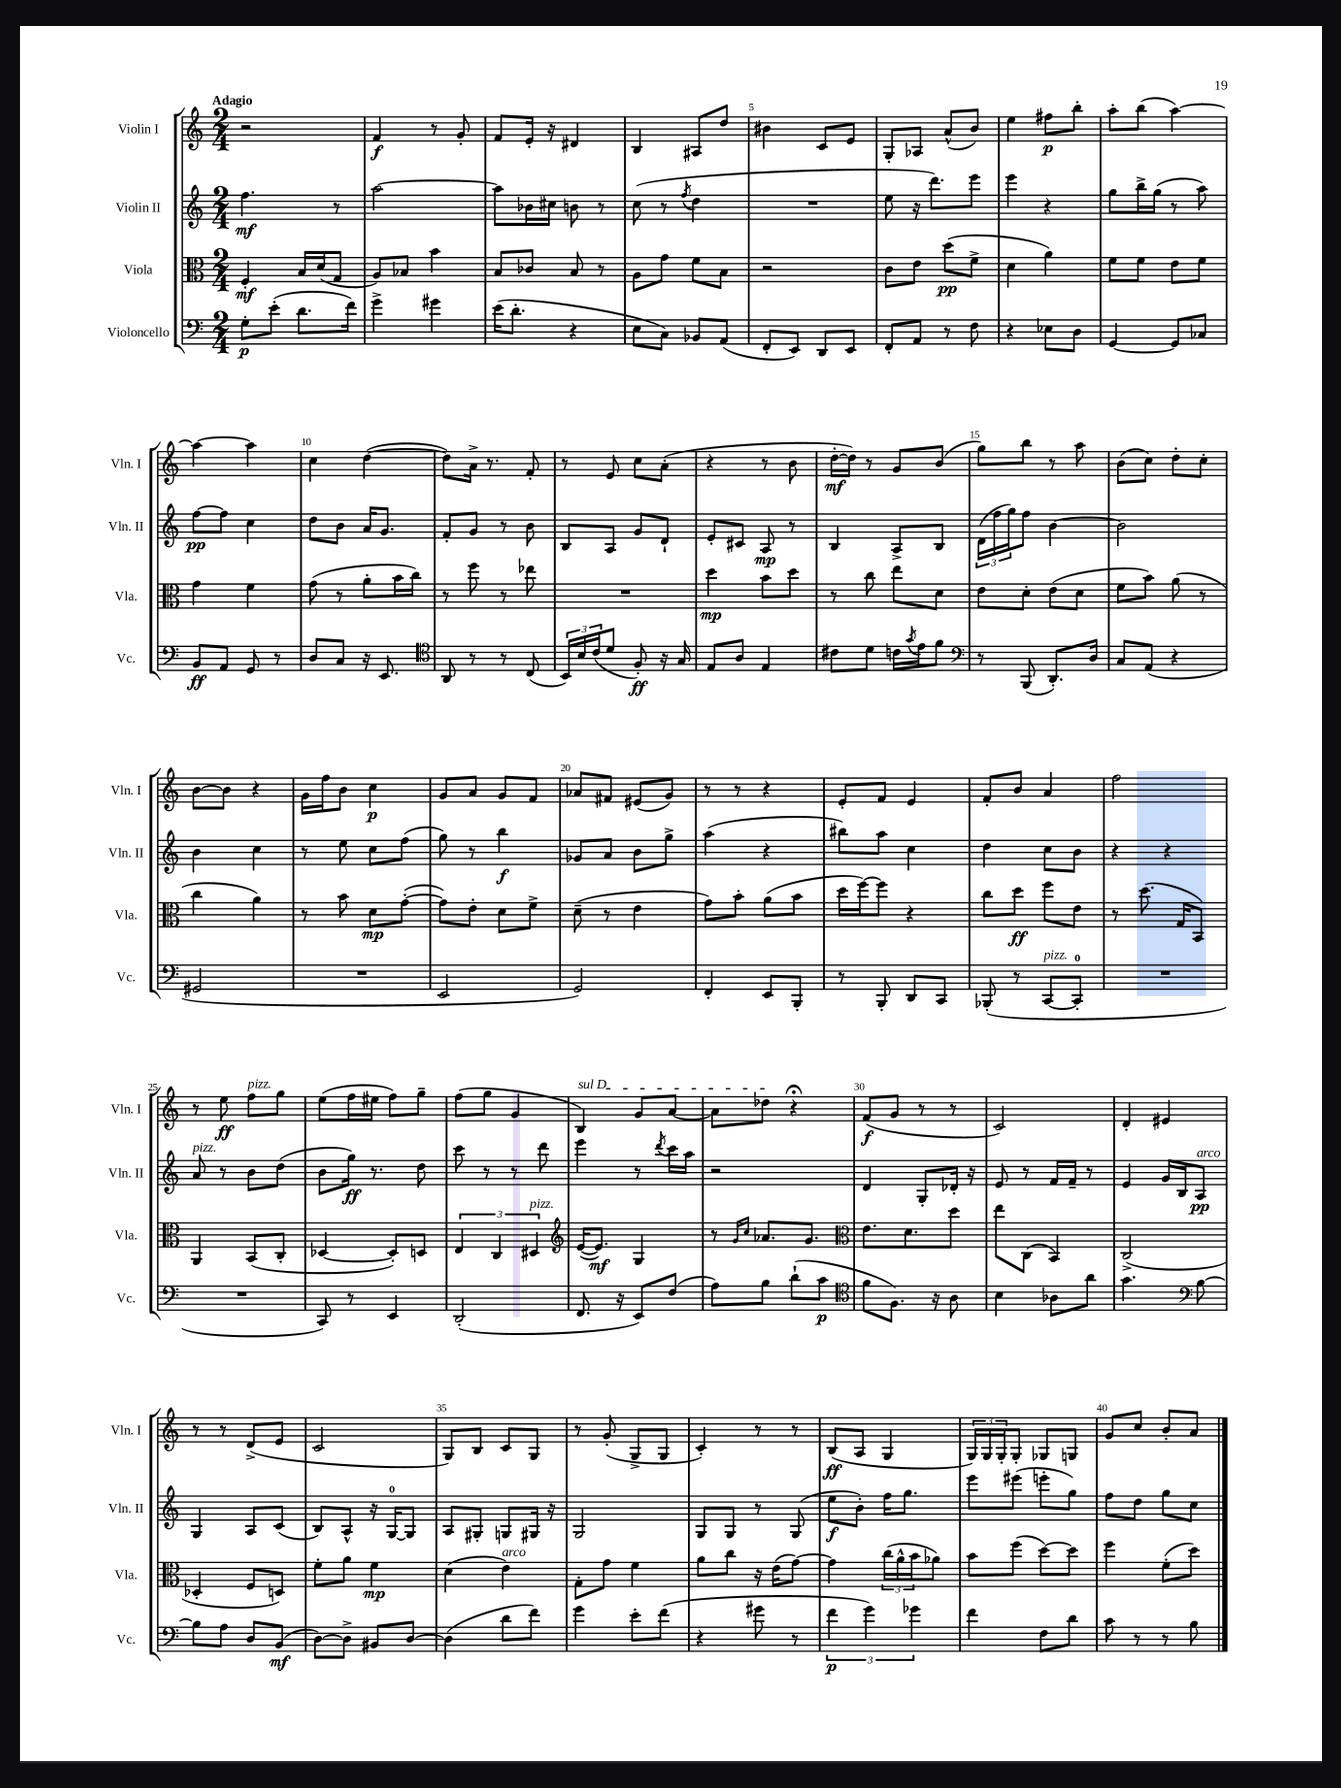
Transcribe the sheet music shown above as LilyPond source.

<<
\new StaffGroup <<
\new Staff = "s0" \with { instrumentName = "Violin I" shortInstrumentName = "Vln. I" } {
    \clef treble \key c \major \numericTimeSignature \time 2/4 \tempo "Adagio"
    r2 |
    f'4\f r8 g'8-. |
    f'8 e'16-. r16 dis'4 |
    b4 ais8 d''8 |
    bis'4 c'8 e'8 |
    g8-. aes8 a'8-^( b'8) |
    e''4 fis''8\p b''8-. |
    a''8-. b''8( a''4~) |
    a''4~ a''4 |
    c''4 d''4~( |
    d''8) a'16-> r8. f'8-. |
    r8 e'8 c''8 a'8-.( |
    r4 r8 b'8 |
    d''16~-.\mf d''16) r8 g'8 b'8( |
    g''8) b''8 r8 a''8 |
    b'8( c''8) d''8-. c''8-. |
    b'8~ b'8 r4 |
    g'16 f''16 b'8 c''4\p |
    g'8 a'8 g'8 f'8 |
    aes'8 fis'8 eis'8( g'8) |
    r8 r8 r4 |
    e'8-. f'8 e'4 |
    f'8-. b'8 a'4 |
    f''2 |
    r8 e''8\ff f''8^\markup { \italic "pizz." } g''8 |
    e''8( f''16 eis''16 f''8) g''8-- |
    f''8( g''8 g'4 |
    \once \override TextSpanner.bound-details.left.text = \markup { \italic "sul D" } b4\startTextSpan) g'8 a'8~ |
    a'8 des''8\stopTextSpan r4\fermata |
    f'8\f( g'8 r8 r8 |
    c'2) |
    d'4-. eis'4 |
    r8 r8 d'8->( e'8 |
    c'2 |
    g8) b8 c'8 g8 |
    r8 g'8-.( g8-> g8 |
    c'4-.) r8 r8 |
    b8\ff( a8 g4 |
    \tuplet 3/2 { g16) g16 g16-. } g8-. ges8 g8 |
    g'8 c''8 b'8-. a'8 \bar "|." |
}
\new Staff = "s1" \with { instrumentName = "Violin II" shortInstrumentName = "Vln. II" } {
    \clef treble \key c \major \numericTimeSignature \time 2/4
    f''4.\mf r8 |
    a''2~ |
    a''8 bes'16 cis''16 b'8 r8 |
    c''8( r8 \acciaccatura { f''8 } d''4 |
    R2 |
    e''8 r16 d'''8.) e'''8 |
    e'''4 r4 |
    g''8 b''16-> g''16( r8 a''8) |
    f''8~\pp f''8 c''4 |
    d''8 b'8 a'16 g'8. |
    f'8-. g'8 r8 b'8 |
    b8 a8 g'8 d'8-! |
    e'8-. cis'8 a8\mp r8 |
    b4 a8-> b8 |
    \tuplet 3/2 { d'16( f''16 g''16) } f''8 b'4~ |
    b'2 |
    b'4 c''4 |
    r8 e''8 c''8 f''8( |
    g''8) r8 b''4\f |
    ges'8 a'8 b'8 g''8-> |
    a''4( r4 |
    bis''8) a''8 c''4 |
    d''4 c''8 b'8 |
    r4 r4 |
    a'8^\markup { \italic "pizz." } r8 b'8 d''8( |
    b'8 g''16\ff) r8. d''8 |
    c'''8 r8 r8 d'''8 |
    e'''4 r8 \acciaccatura { d'''8 } c'''16 a''16 |
    r2 |
    d'4 g8-. des'16-. r16 |
    e'8 r8 f'16 f'16-- r8 |
    e'4 g'16 b16 a8\pp^\markup { \italic "arco" } |
    g4 a8 c'8( |
    b8) a8-^ r16 g16-0~ g8 |
    a8 gis8-. g8 gis16 r16 |
    g2 |
    g8 g8 r8 g8( |
    e''8\f b'8-.) f''16 g''8. |
    e'''8 eis'''8( e'''8-. g''8) |
    f''8 d''8 g''8 c''8 \bar "|." |
}
\new Staff = "s2" \with { instrumentName = "Viola" shortInstrumentName = "Vla." } {
    \clef alto \key c \major \numericTimeSignature \time 2/4
    f4-.\mf b16 d'16( g8 |
    a8) bes8 b'4 |
    b8 ces'8 b8 r8 |
    a8 g'8 f'8 b8 |
    r2 |
    c'8 e'8 d''8\pp( f'8-> |
    d'4 a'4) |
    f'8 f'8 e'8 f'8 |
    g'4 f'4 |
    g'8( r8 a'8-. b'16 c''16) |
    r8 f''8 r8 ees''8 |
    R2 |
    d''4\mp b'8 d''8 |
    r8 c''8 e''8 d'8 |
    e'8 d'8-. e'8( d'8 |
    f'8 b'8) a'8( r8 |
    c''4 a'4) |
    r8 b'8 d'8\mp g'8~-.( |
    g'8) e'8-. d'8 f'8-> |
    d'8--( r8 e'4 |
    g'8) b'8-. a'8( b'8 |
    d''16 f''16~) f''8 r4 |
    c''8 d''8\ff f''8 e'8 |
    r8 d''8.( g16 b,8) |
    a,4 b,8( c8-. |
    des4~ des8-.) d8 |
    \tuplet 3/2 { e4 c4 dis4^\markup { \italic "pizz." } } |
    \clef treble e'16~( e'8.\mf) g4 |
    r8 \grace { g'16 c''16 } aes'8. g'8. |
    \clef alto e'8. d'8. d''8 |
    e''8 c8( b,4) |
    c2->( |
    des4-. f8 d8) |
    f'8-. a'8 f'4\mp |
    d'4( e'4^\markup { \italic "arco" }) |
    g8-. g'8 f'4 |
    a'8 c''8 r16 e'16( g'8~) |
    g'4 \tuplet 3/2 { c''16( a'16-^ b'16 } aes'8) |
    b'8 f''8( d''8~) d''8 |
    f''4 f'8-.( d''8) \bar "|." |
}
\new Staff = "s3" \with { instrumentName = "Violoncello" shortInstrumentName = "Vc." } {
    \clef bass \key c \major \numericTimeSignature \time 2/4
    g8-.\p e'8-.( d'8. f'16) |
    g'4-> gis'4 |
    e'16( d'8.-. r4 |
    e8 c8) bes,8 a,8( |
    f,8-. e,8) d,8 e,8 |
    f,8-. a,8 r8 f8 |
    r4 ees8 d8 |
    g,4~ g,8 ces8 |
    b,8\ff a,8 g,8 r8 |
    d8 c8 r16 e,8. |
    \clef tenor a,8 r8 r8 c8( |
    \tuplet 3/2 { b,16) b16 c'16( } d'8 f8-.\ff) r16 g16 |
    e8 a8 e4 |
    cis'8 d'8 c'16 \acciaccatura { g'8 } e'16 f'8 |
    \clef bass r8 b,,8( d,8.-.) d16 |
    c8 a,8( r4 |
    gis,2 |
    R2 |
    e,2 |
    g,2) |
    f,4-. e,8 b,,8-. |
    r8 b,,8-. d,8 c,8 |
    bes,,8-.( r8 c,8~^\markup { \italic "pizz." } c,8-0-. |
    R2 |
    R2 |
    c,8) r8 e,4 |
    d,2-.( |
    f,8. r16 e,8) f8( |
    a8) b8 d'8-!( c'8\p |
    \clef tenor f'8 f8.) r16 a8 |
    b4 aes8 a'8 |
    g'4. \clef bass b8~ |
    b8 a8 d8 b,8\mf( |
    d8~) d8-> bis,8 d8~ |
    d4( d'8 f'8) |
    g'4 e'8-. f'8( |
    r4 gis'8 r8 |
    \tuplet 3/2 { f'4\p g'4) ges'4 } |
    f'4 f8 d'8 |
    c'8 r8 r8 b8 \bar "|." |
}
>>
>>
\layout { \context { \Score \override BarNumber.break-visibility = ##(#f #t #t) barNumberVisibility = #(every-nth-bar-number-visible 5) } }
